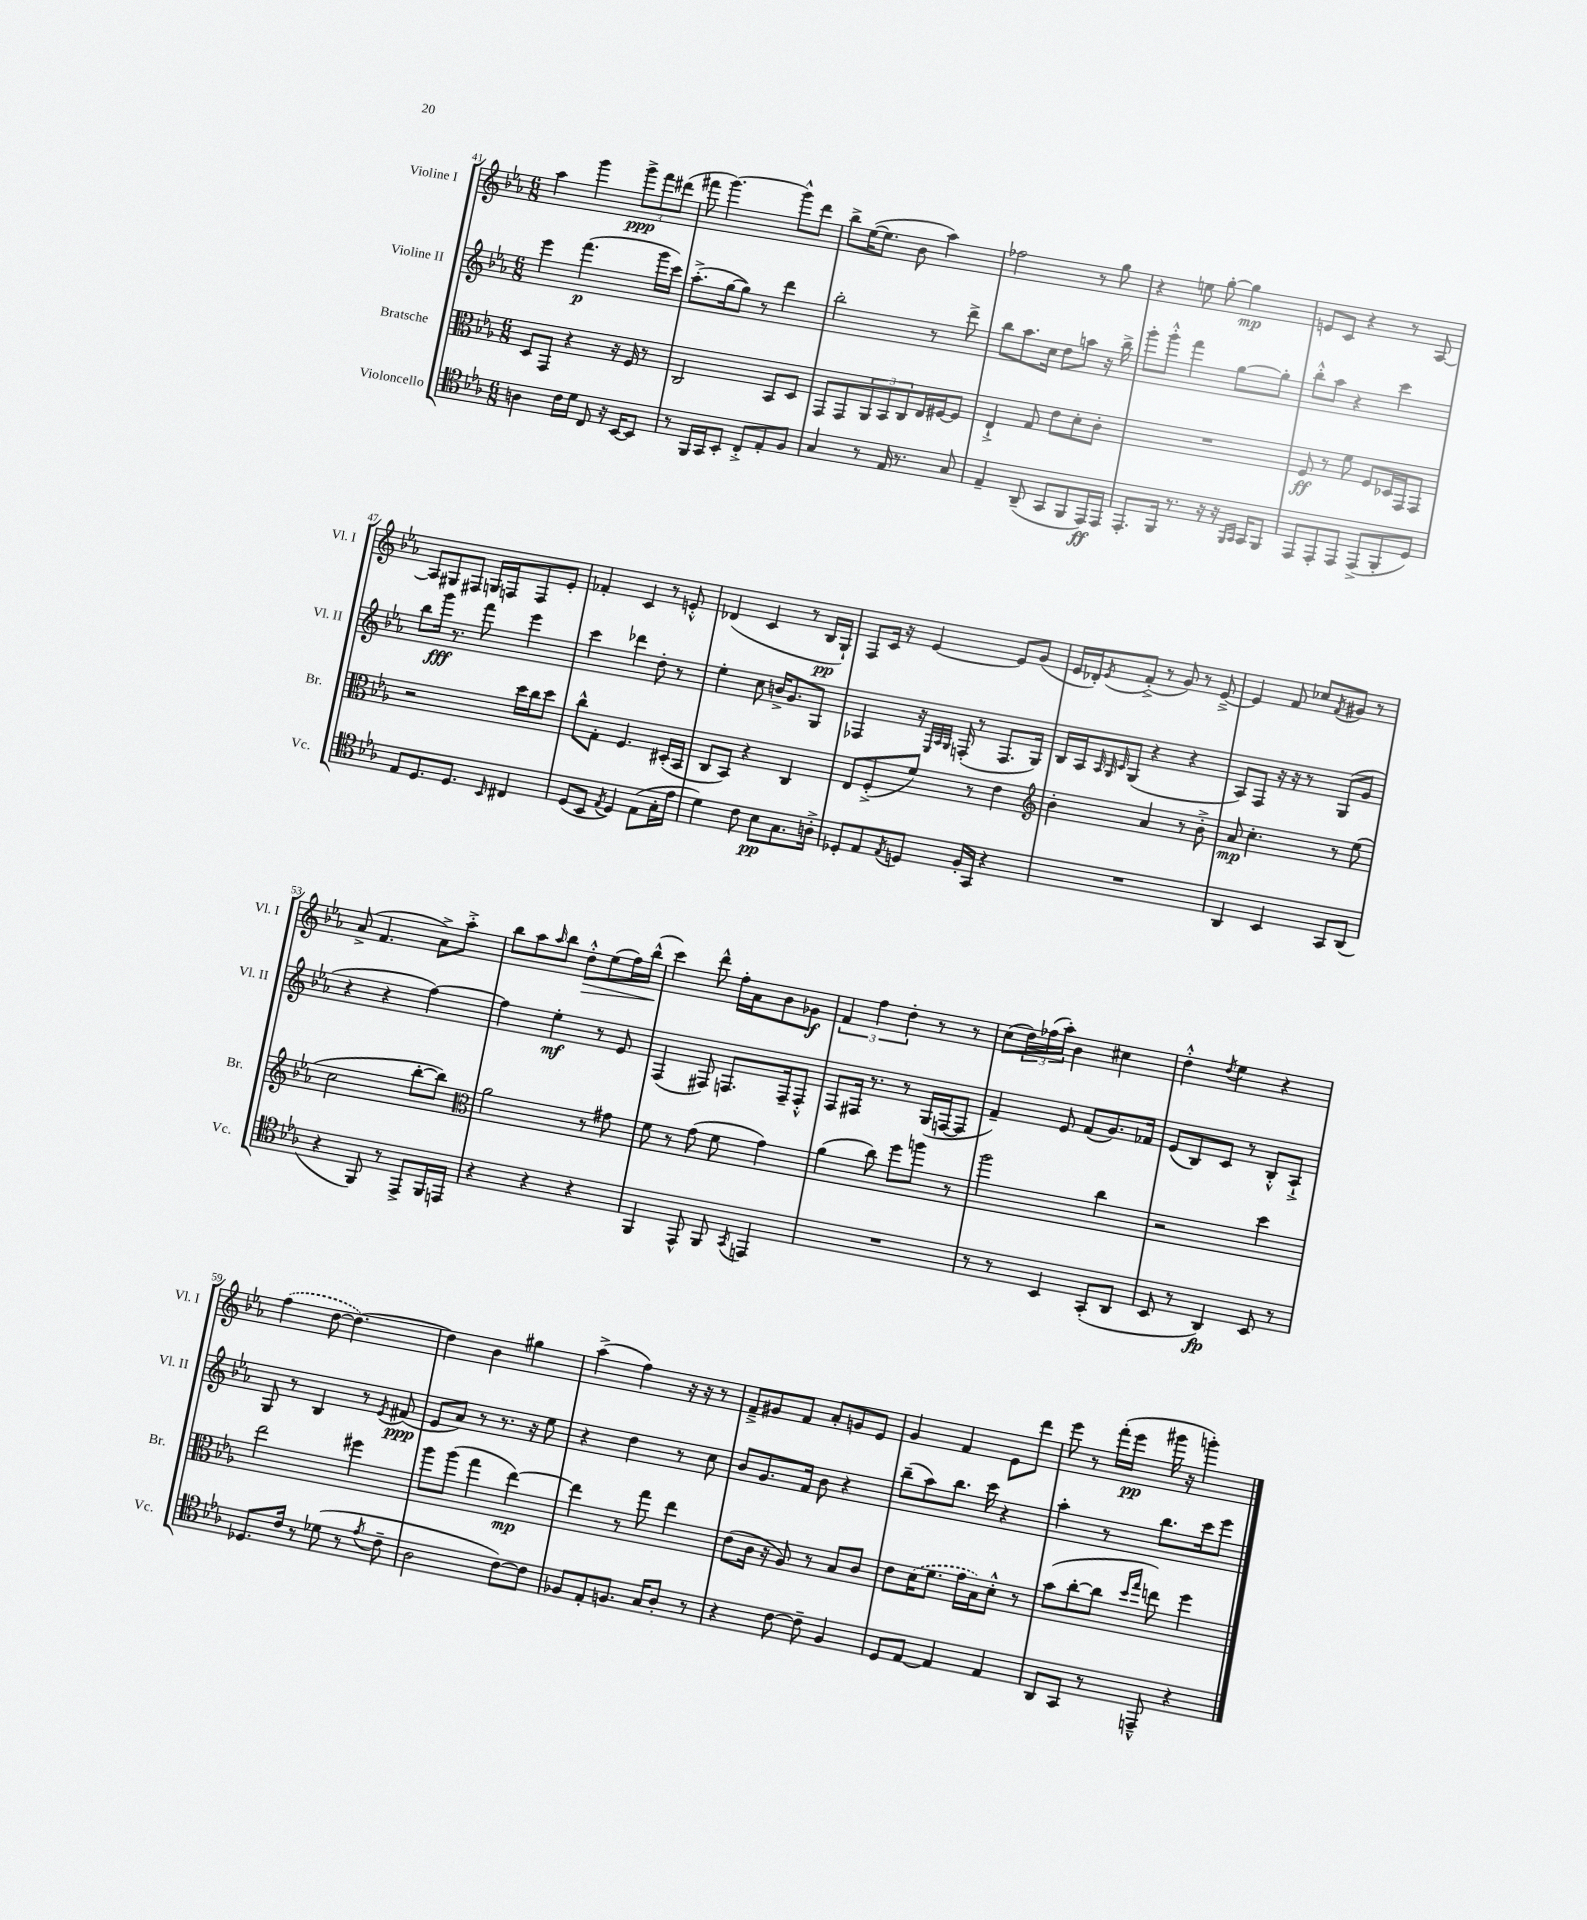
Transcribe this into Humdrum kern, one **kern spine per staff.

**kern	**kern	**kern	**kern
*staff4	*staff3	*staff2	*staff1
*clefC4	*clefC3	*clefG2	*clefG2
*k[b-e-a-]	*k[b-e-a-]	*k[b-e-a-]	*k[b-e-a-]
*M6/8	*M6/8	*M6/8	*M6/8
4A	8D	4eee-	4aa-
.	8GG	.	.
16c	4r	(4.fff	4ggg
16d	.	.	.
8C	.	.	.
16r	16r	.	12ggg^
[16BB-	16F	.	.
.	.	.	12fff
8BB-]	8r	16ggg	.
.	.	.	(12ddd#
.	.	16ccc)	.
=	=	=	=
8r	2C	(8.aa-'^	8fff#
16FF	.	.	[4.ggg)
16GG	.	[16gg	.
8BB-'	.	8gg])	.
8C'^	.	8r	.
8E-'	8BB-	4ddd	8ggg^^]
8F	8D	.	8ddd
=	=	=	=
4G	8GG	2bb-'	8bb-^
.	8GG	.	([16ee-
.	.	.	8.ee-]
8r	12AA-	.	.
.	12BB-	.	.
16E-	.	.	8b-
.	12C	.	.
8.r	.	.	.
.	16E-	8r	4aa-)
.	[16F#	.	.
8G	8F#]	8ddd^	.
=	=	=	=
4E-~	4E-`^	8bb-	2ff-
.	.	8.aa-	.
(8AA-~	8G	.	.
.	.	16cc	.
8GG	8e-	8dd	.
8FF	8d'	8aa	8r
16EE-)	8c'	16r	8gg
16EE-	.	16bb-^	.
=	=	=	=
8.EE-'	2.r	8ggg'	4r
.	.	8ggg'^^	.
16FF	.	.	.
8.r	.	4fff	8ee
.	.	.	[8gg'
16r	.	.	.
16r	.	[8gg	4gg]
16qqFF	.	.	.
16qqGG	.	.	.
16GG	.	.	.
8FF	.	8gg']	.
=	=	=	=
8EE-	8F	8bb-'^^	8e
8EE-'	8r	8aa-	8c
8EE-	8f	4r	4r
(8EE-^	8F	.	.
8FF'	16D-	4ccc	8r
.	16GG	.	.
8D)	8GG	.	[8A-
=	=	=	=
8E-	2r	8bb-	8A-]
8.D	.	16ggg	8G#
.	.	8.r	.
.	.	.	8F#
8.D	.	.	.
.	.	8fff	16G
.	.	.	16F
16qqBB-	.	.	.
4C#	16dd	4eee-	8F
.	16cc	.	.
.	8dd	.	8e-'
=	=	=	=
(8D	8cc^^	4ccc	4f-'
8BB-	8G'	.	.
8qE-	.	.	.
4D)	4.F	4ddd-	4c
(8E-	.	8dd'	8r
16G'	(16D#'	8r	8e'^^
16e-	16BB-	.	.
=	=	=	=
4d)	8C	4ee-'	(4d-
.	8BB-)	.	.
8c	4r	8cc	4c
8B-	.	16b^	.
.	.	8.g	.
8.G	4C	.	8r
.	.	8G	16B-
16A'^	.	.	16G`)
=	=	=	=
8D-'	8E-	4F-	8F
8E-	(8F'^	.	16c
.	.	.	16r
8qE-	.	.	.
8D	8f)	16r	[4e-
.	.	32qqE-	.
.	.	32qqA-	.
.	.	32qqG	.
.	.	(16F'	.
16F'	8r	8r	.
16GG	.	.	.
4r	4e-	8.F	8e-]
.	.	.	(8g
.	.	16G)	.
=	=	=	=
*	*clefG2	*	*
2.r	4b-'	16B-	16e-
.	.	16A-	16d-')
.	.	32qqA-	.
.	.	32qqG	.
.	.	32qqc	8qe-
.	.	(8G	(8f'^
.	4a-	4r	8r
.	.	.	8g)
.	8r	4r	8r
.	8b-'^	.	[8e-~^
=	=	=	=
4AA-	8a-	8A-)	4e-]
.	4.cc'	8F	.
4BB-	.	16r	8f
.	.	16r	.
.	.	8r	8cc-
.	.	.	8qf
8GG	8r	(8G	8g#
(8AA-	(8ee-	8g	8r
=	=	=	=
4r	2cc	4r	(8a-^
.	.	.	4.f
8FF)	.	4r	.
8r	.	.	.
8EE-^	[8bb-'	[4ff)	8a-^)
16FF	8bb-])	.	8aa-'^
16EE	.	.	.
=	=	=	=
*	*clefC3	*	*
4r	2a-	4ff]	8bb-
.	.	.	8aa-
.	.	.	16qqaa-
4r	.	4ee-'	8bb-
.	.	.	8dd'^^
4r	8r	8r	(8ee-
.	8g#	8e-	16ff)
.	.	.	(16bb-^^
=	=	=	=
4FF	8f	(4F	4ccc)
.	8r	.	.
8EE-^^	(8g	8F#)	8ddd^^
8FF	8f	8.F	16ff'
.	.	.	16a-
8qGG	.	.	.
4EE	4g)	.	8b-
.	.	16F~	.
.	.	8F'^^	8g-
=	=	=	=
2.r	(4a-	8F	6f
.	.	16F#	.
.	.	.	6ff
.	.	8.r	.
.	8cc)	.	.
.	.	.	6dd'
.	8ff	8r	.
.	8aa	(16G	8r
.	.	[16F	.
.	8r	8F]	8r
=	=	=	=
8r	2aa-	4f~)	(8cc
8r	.	.	24dd)
.	.	.	(24ff-
.	.	.	24aa-')
4BB-	.	8e-	4b-
.	.	(8f	.
(8GG'	4cc	8.g)	4cc#
8AA-	.	.	.
.	.	16f-	.
=	=	=	=
8BB-	2r	(8e-	4dd'^^
8r	.	8B-)	.
.	.	.	8qdd
4AA-)	.	8c	4ee-
.	.	8r	.
8BB-	4dd	8B-'^^	4r
8r	.	8A-`^	.
=	=	=	=
8.D-	2ee-	8G	(4ff
.	.	8r	.
16c	.	.	.
8r	.	4B-	[8dd
(8d-	.	.	4.dd_)
8r	4ff#	8r	.
8qe-	.	8qe-	.
8c~	.	(8f#	.
=	=	=	=
2A-	8aa-	8e-	4dd]
.	(8aa-	8a-)	.
.	4gg	8r	4b-
.	.	8.r	.
[8c)	[4ee-)	.	4gg#
.	.	16r	.
8c]	.	8ee-	.
=	=	=	=
8F-	4ee-]	4r	(4aa-^
8E-'	.	.	.
8.F	8r	4dd	4ff)
.	8gg	.	.
16G	.	.	.
8A-'	4ee-	8r	16r
.	.	.	16r
8r	.	8cc	8r
=	=	=	=
4r	(8e-	8b-	8f~^
.	16c	8.g	8g#
.	16r	.	.
[8c	8A-)	.	8f
.	.	16f	.
8c~]	8r	8b-	8a-'
4F	8B-	4r	8g
.	8c	.	8e-
=	=	=	=
8D	8e-	(8bb-~	4g
[8E-	(16d	8aa-)	.
.	8.f	.	.
4E-]	.	8.bb-	4f
.	16g	.	.
.	16B-)	16ccc	.
4E-	8d'^^	4r	8e-
.	8r	.	8ddd
=	=	=	=
8AA-	(8b-	4aa-'	8eee-
8GG	[8cc'	.	8r
8r	8cc]	8r	(16fff'
.	.	.	16eee-
.	16qqdd	.	.
.	16qqgg	.	.
8EE~^^	8ee)	8.bb-	16ggg#
.	.	.	16r
4r	4ff	.	4ggg')
.	.	16ccc	.
.	.	8eee-	.
==	==	==	==
*-	*-	*-	*-
